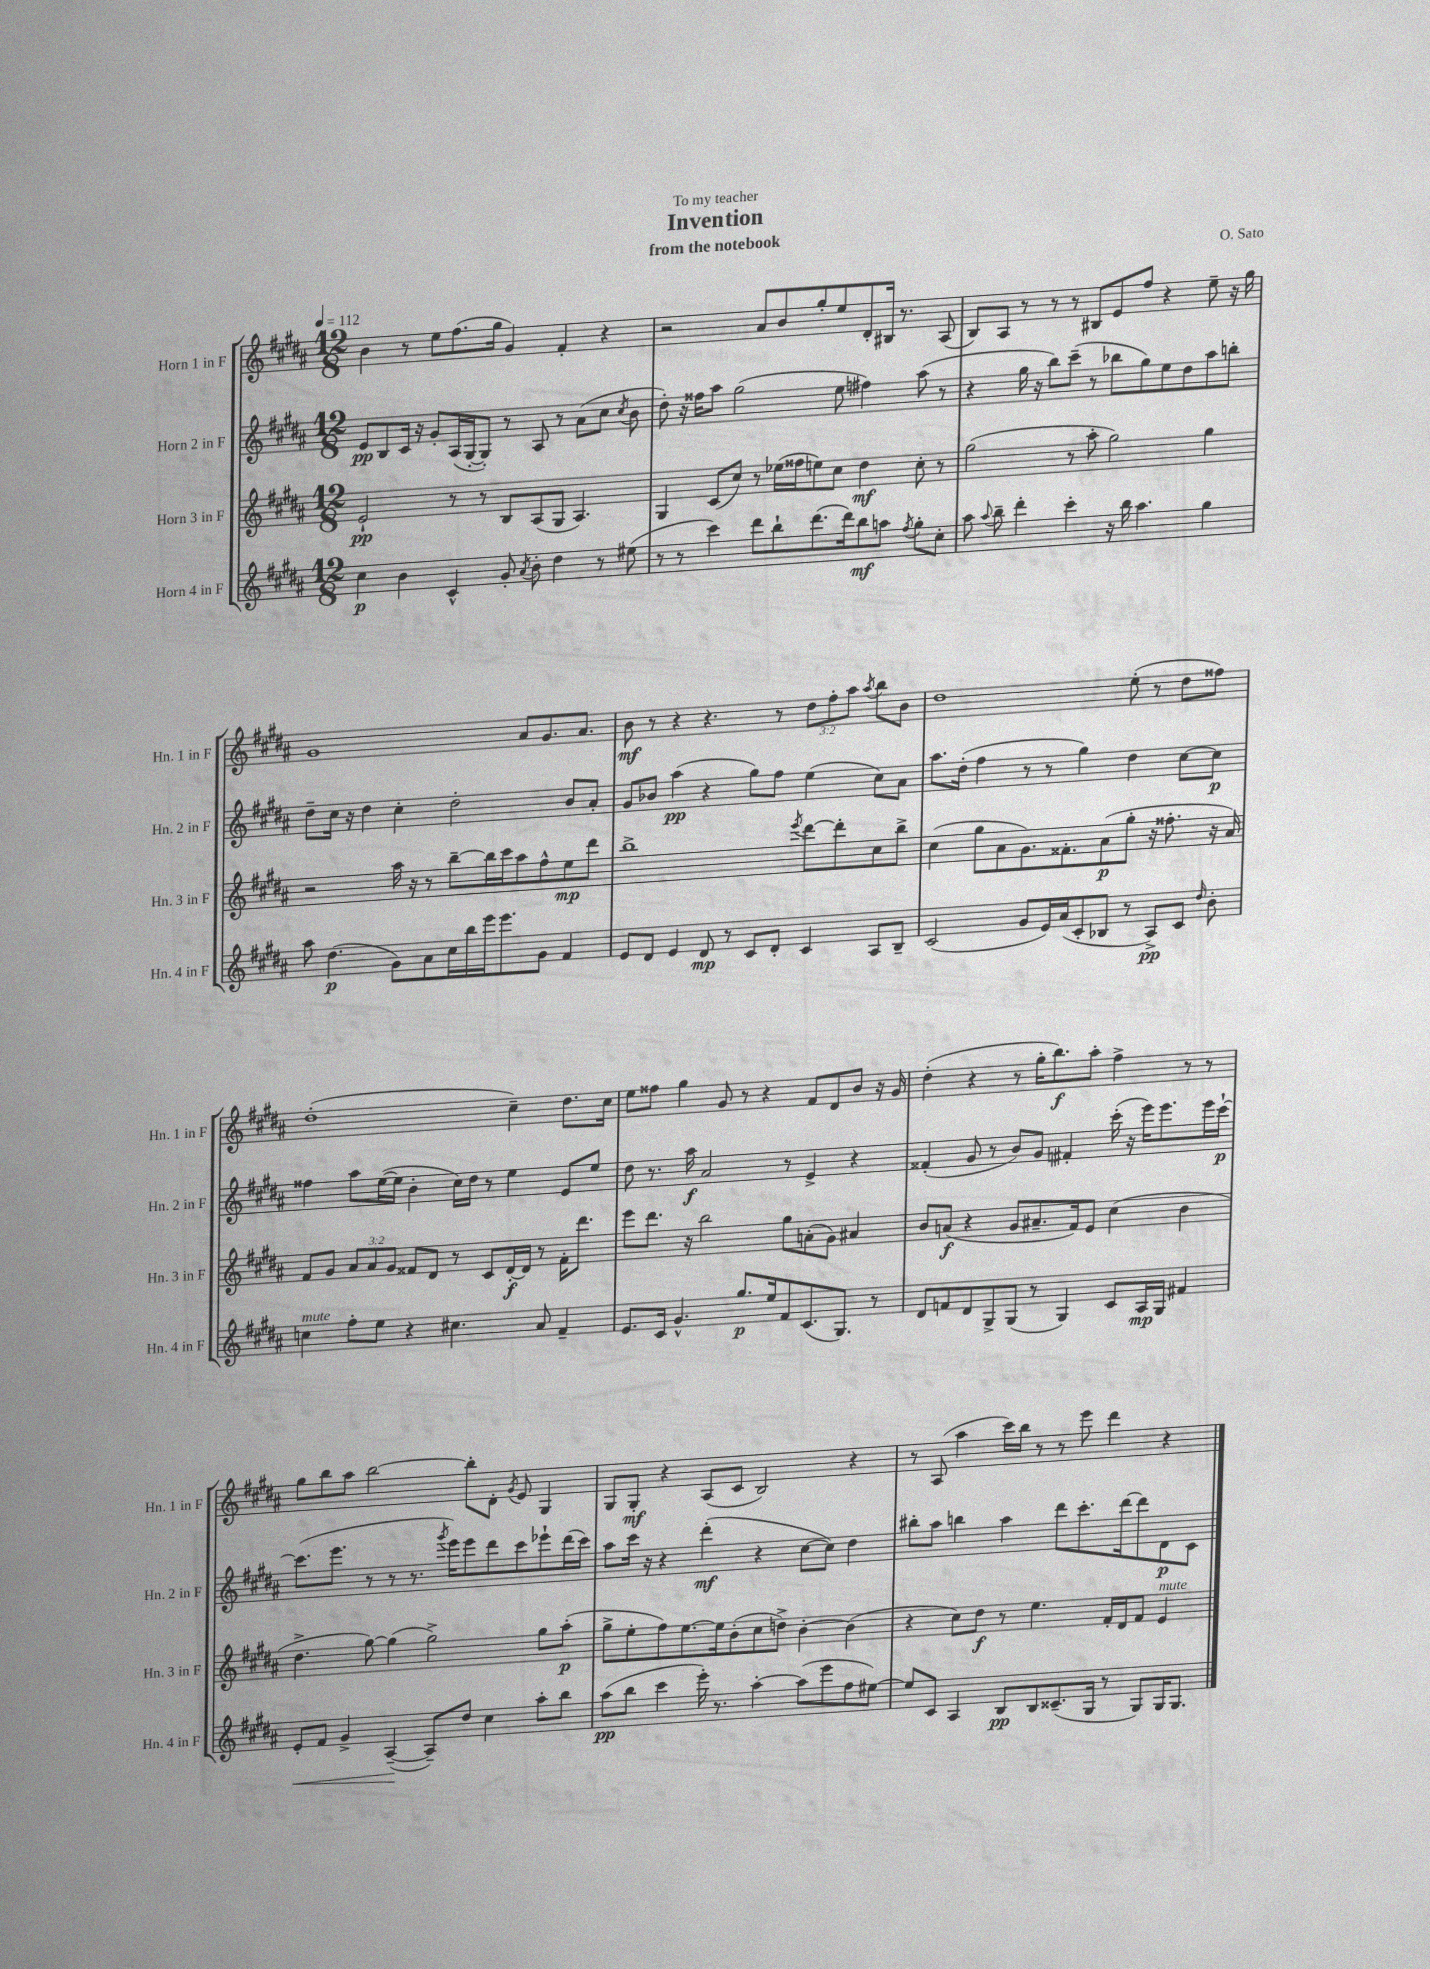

**kern	**dynam	**kern	**dynam	**kern	**dynam	**kern	**dynam
*part4	*part4	*part3	*part3	*part2	*part2	*part1	*part1
*staff4	*staff4	*staff3	*staff3	*staff2	*staff2	*staff1	*staff1
*I"Horn 4 in F	*	*I"Horn 3 in F	*	*I"Horn 2 in F	*	*I"Horn 1 in F	*
*I'Hn. 4 in F	*	*I'Hn. 3 in F	*	*I'Hn. 2 in F	*	*I'Hn. 1 in F	*
*clefG2	*	*clefG2	*	*clefG2	*	*clefG2	*
*k[f#c#g#d#a#]	*	*k[f#c#g#d#a#]	*	*k[f#c#g#d#a#]	*	*k[f#c#g#d#a#]	*
*M12/8	*	*M12/8	*	*M12/8	*	*M12/8	*
*MM112	*	*MM112	*	*MM112	*	*MM112	*
=1	=1	=1	=1	=1	=1	=1	=1
4cc#\	p	2e`/	pp	8e/L	pp	4b\	.
.	.	.	.	8B/	.	.	.
4b\	.	.	.	16c#/Jk	.	8r	.
.	.	.	.	16r	.	.	.
.	.	.	.	8g#'/L	.	8ee\L	.
4c#^^/	.	8r	.	(16A#/L	.	(8.ff#\	.
.	.	.	.	[16G#'/J	.	.	.
.	.	8r	.	8G#'/J])	.	.	.
.	.	.	.	.	.	16gg#\Jk	.
8g#'/	.	8B/L	.	8r	.	4g#/)	.
8qa#/	.	.	.	.	.	.	.
8b'\	.	(8A#/	.	8A#/	.	.	.
4dd#\	.	8G#/J	.	8r	.	4f#'/	.
.	.	4.A#/)	.	(8a#\L	.	.	.
8r	.	.	.	8cc#\J	.	4r	.
.	.	.	.	8qcc#/	.	.	.
(8ee#X\	.	.	.	8b\	.	.	.
=2	=2	=2	=2	=2	=2	=2	=2
8r	.	4G#/	.	8dd#'\)	.	2r	.
8r	.	.	.	16r	.	.	.
.	.	.	.	16ff##X\KL	.	.	.
4ccc#\)	.	(8c#/L	.	8aa#\J	.	.	.
.	.	8cc#/J)	.	(2gg#\	.	.	.
8ddd#\L	.	8r	.	.	.	8a#/L	.
8bb`\	.	(16ee-X\LL	.	.	.	8b/	.
.	.	16ff##X\J	.	.	.	.	.
(8.ddd#\	.	8een\)	.	.	.	8gg#'/	.
.	.	8cc#\J	.	8ee\	.	8ee/	.
16ddd#\k)	.	.	.	.	.	.	.
8bb\	mf	4dd#\	mf	4ff#X\)	.	8d#'/	.
8aan\J	.	.	.	.	.	16B#X/Jk	.
.	.	.	.	.	.	8.r	.
8qff#/	.	.	.	.	.	.	.
8gg#'\L	.	8cc#'\	.	(8aa#\	.	.	.
8cc#'\J	.	8r	.	8r	.	(8A#/	.
=3	=3	=3	=3	=3	=3	=3	=3
8aa#\	.	(2gg#\	.	4r	.	8B/L)	.
8qqaa#/	.	.	.	.	.	.	.
8bb~\	.	.	.	.	.	8A#/J	.
4ddd#'\	.	.	.	16gg#\	.	8r	.
.	.	.	.	16r	.	.	.
.	.	.	.	8bb\L)	.	8r	.
4ccc#'\	.	8r	.	(8ccc#~\J	.	8r	.
.	.	8aa#'\	.	8r	.	8B#X/L	.
16r	.	2gg#\)	.	8bb-X\L	.	8e/	.
16bb\	.	.	.	.	.	.	.
4.aa#\	.	.	.	8gg#\)	.	8ff#/J	.
.	.	.	.	8ee\	.	4r	.
.	.	.	.	8dd#\	.	.	.
4gg#\	.	4gg#\	.	8aa#\	.	8ee~\	.
.	.	.	.	8bbn'\J	.	16r	.
.	.	.	.	.	.	16gg#\	.
!!LO:LB:g=z
=4	=4	=4	=4	=4	=4	=4	=4
8aa#\	.	2r	.	8dd#~\L	.	1g#	.
(4.dd#\	p	.	.	16cc#\Jk	.	.	.
.	.	.	.	16r	.	.	.
.	.	.	.	4dd#\	.	.	.
8g#\L)	.	16aa#\	.	4cc#'\	.	.	.
.	.	16r	.	.	.	.	.
8a#\	.	8r	.	.	.	.	.
16cc#\L	.	[8bb~\L	.	2dd#'\	.	.	.
16bb\	.	.	.	.	.	.	.
16eee\J	.	16bb\L]	.	.	.	.	.
8.eee\	.	16ccc#\J	.	.	.	.	.
.	.	8aa#\	.	.	.	8a#/L	.
8g#\J	.	8ff#^^\	.	.	.	8.g#/	.
4f#/	.	8ee\	mp	8b/L	.	.	.
.	.	.	.	.	.	8.a#/J	.
.	.	8ddd#\J	.	8a#'/J	.	.	.
=5	=5	=5	=5	=5	=5	=5	=5
8e/L	.	1bb^	.	8g#/L	.	8b\	mf
8d#/J	.	.	.	8b-X/J	.	8r	.
4e/	.	.	.	(4aa#\	pp	4r	.
8d#/	mp	.	.	4r	.	4.r	.
8r	.	.	.	.	.	.	.
8c#/L	.	.	.	8gg#\L)	.	.	.
8d#'/J	.	.	.	8ff#\J	.	8r	.
.	.	8qeee/	.	.	.	.	.
4c#/	.	[8ddd#\L	.	(4ee\	.	12dd#\L	.
.	.	.	.	.	.	12ff#'\	.
.	.	8ddd#'\]	.	.	.	.	.
.	.	.	.	.	.	12aa#\J	.
.	.	.	.	.	.	8qaa#/	.
8A#/L	.	8cc#\	.	8cc#\L)	.	8bb\L	.
8B~/J	.	8bb^\J	.	8a#\J	.	8b\J	.
=6	=6	=6	=6	=6	=6	=6	=6
(2c#/	.	(4cc#\	.	8.aa#\L	.	1dd#	.
.	.	.	.	(16dd#'\Jk	.	.	.
.	.	8gg#\L	.	4ff#\	.	.	.
.	.	8a#\	.	.	.	.	.
8g#/L	.	8.g#\)	.	8r	.	.	.
16e/L)	.	.	.	8r	.	.	.
(16a#/J	.	8.f##X'\	.	.	.	.	.
8c#'/	.	.	.	4gg#\)	.	.	.
8B-X/J	.	(8a#\	p	.	.	.	.
8r	.	8gg#'\J	.	4dd#\	.	(8ee'\	.
8A#^/L)	pp	16r	.	.	.	8r	.
.	.	8.ff##X'\	.	.	.	.	.
8c#/J	.	.	.	[8cc#\L	.	8dd#\L	.
16qqdd#/	.	.	.	.	.	.	.
8b'\	.	16r	.	8cc#\J]	p	8ff##X\J)	.
.	.	16a#/)	.	.	.	.	.
!!LO:LB:g=z
=7	=7	=7	=7	=7	=7	=7	=7
!LO:TX:a:i:t=mute	!	!	!	!	!	!	!
4ccn\	.	8f#/L	.	4ff##X\	.	(1dd#'	.
.	.	8g#/J	.	.	.	.	.
8ff#'\L	.	12a#/L	.	8aa#\L	.	.	.
.	.	12a#/	.	.	.	.	.
8ee\J	.	.	.	([16ee\L	.	.	.
.	.	12g#/J	.	.	.	.	.
.	.	.	.	16ee\JJ]	.	.	.
4r	.	8f##X/L	.	4b'\	.	.	.
.	.	8d#/J	.	.	.	.	.
4.cc#X\	.	8r	.	16cc#\LL)	.	.	.
.	.	.	.	16dd#\JJ	.	.	.
.	.	8c#/L	.	8r	.	.	.
.	.	[16d#'/L	f	4ee\	.	4cc#~\)	.
.	.	16d#/JJ]	.	.	.	.	.
8a#/	.	8r	.	.	.	.	.
4f#~/	.	16f##'\KL	.	8e/L	.	8.dd#\L	.
.	.	8.ddd#\J	.	.	.	.	.
.	.	.	.	8ee/J	.	.	.
.	.	.	.	.	.	16cc#\Jk	.
=8	=8	=8	=8	=8	=8	=8	=8
8.e/L	.	8eee\L	.	8dd#\	.	8ee\L	.
.	.	8.ddd#\J	.	8.r	.	8ff##X\J	.
16c#/Jk	.	.	.	.	.	.	.
4.g#^^/	.	.	.	.	.	4gg#\	.
.	.	16r	.	16aa#\	f	.	.
.	.	2bb\	.	2a#/	.	.	.
.	.	.	.	.	.	8g#/	.
8.gg#/L	p	.	.	.	.	8r	.
.	.	.	.	.	.	4r	.
16ee/k	.	.	.	.	.	.	.
8f#/	.	8gg#\L	.	8r	.	.	.
(8.c#/	.	(8an'\	.	4e^/	.	8f#/L	.
.	.	8g#\J)	.	.	.	8d#/	.
8.G#/J)	.	.	.	.	.	.	.
.	.	4a#X/	.	4r	.	8b/J	.
8r	.	.	.	.	.	16r	.
.	.	.	.	.	.	16g#/	.
=9	=9	=9	=9	=9	=9	=9	=9
8d#/L	.	8b/L	.	(4f##X'/	.	(4dd#'\	.
8fn/	.	(8an/J	f	.	.	.	.
8d#/	.	4r	.	8g#/	.	4r	.
8G#^/	.	.	.	8r	.	.	.
(8G#/J	.	8g#/L	.	8b/L)	.	8r	.
8r	.	8.a#X~/	.	8g#/J	.	16gg#'\KL	.
.	.	.	.	.	.	8.bb\)	f
4G#/)	.	.	.	4f#X'/	.	.	.
.	.	16f#/k)	.	.	.	.	.
.	.	8e/J	.	.	.	8aa#'\J	.
8c#/L	.	(4cc#\	.	(16ccc#'\	.	4ff#^\	.
.	.	.	.	16r	.	.	.
16A#/L	mp	.	.	16eee\KL)	.	.	.
16G#/JJ	.	.	.	8.eee\	.	.	.
4f#X/	.	4b\	.	.	.	8r	.
.	.	.	.	16eee\L	.	8r	.
.	.	.	.	[16ccc#`\JJ	p	.	.
!!LO:LB:g=z
=10	=10	=10	=10	=10	=10	=10	=10
!	!LO:HP:b	!	!	!	!	!	!
8e'/L	<	4.dd#^\	.	(8.ccc#\L]	.	8gg#\L	.
8f#/J	.	.	.	.	.	8bb\	.
.	.	.	.	8.eee\J	.	.	.
4g#^/	.	.	.	.	.	8aa#\J	.
.	.	[8gg#\)	.	8r	.	[2bb\	.
([4A#~/	.	(4gg#\]	.	8r	.	.	.
.	.	.	.	8.r	.	.	.
8A#~/L])	[	2gg#^\)	.	.	.	.	.
.	.	.	.	8qggg#/	.	.	.
.	.	.	.	16eee\KL)	.	.	.
8dd#/J	.	.	.	8eee\	.	8bb'\L]	.
4cc#\	.	.	.	8ddd#\	.	8d#'\J	.
.	.	.	.	.	.	8qg#/	.
.	.	.	.	8ccc#\	.	8e/	.
8aa#'\L	.	8gg#\L	.	8eee-X`\	.	4G#/	.
8bb\J	.	(8aa#'\J	p	(16ddd#\L	.	.	.
.	.	.	.	16ccc#\JJ)	.	.	.
=11	=11	=11	=11	=11	=11	=11	=11
(8aa#\L	pp	8gg#^\L	.	8aa#\L	.	8G#/L	.
8bb\J	.	8ee'\	.	16ccc#\Jk	.	8G#'/J	mf
.	.	.	.	16r	.	.	.
4ccc#\	.	8ff#\)	.	4r	.	4r	.
.	.	[8.ee\	.	.	.	.	.
16eee'\)	.	.	.	(4ddd#'\	mf	(8A#/L	.
8.r	.	16ee\k]	.	.	.	.	.
.	.	(8b'\	.	.	.	8c#/J	.
[4aa#'\	.	8cc#\	.	4r	.	2B/)	.
.	.	8ddn^\J)	.	.	.	.	.
(8aa#\L]	.	[4b'\	.	[8cc#\L	.	.	.
8eee\	.	.	.	8cc#\J])	.	.	.
8ff#\	.	(4b\]	.	4dd#\	.	4r	.
[8ee#X\J)	.	.	.	.	.	.	.
=12	=12	=12	=12	=12	=12	=12	=12
8ee#/L]	.	4r	.	8bb#X'\L	.	8r	.
8c#/J	.	.	.	8aa#\J	.	(8A#/	.
4A#/	.	8cc#\L)	.	4bbn\	.	4aa#\	.
.	.	8dd#\J	f	.	.	.	.
8B/L	pp	8r	.	4aa#\	.	16ccc#\LL)	.
.	.	.	.	.	.	16bb\JJ	.
8B/	.	4.ee\	.	.	.	8r	.
(8.c##X~/	.	.	.	8ddd#\L	.	8r	.
.	.	.	.	8.ccc#'\	.	8eee\	.
16G#/Jk	.	.	.	.	.	.	.
8r	.	16f#'/LL	.	.	.	4ddd#\	.
.	.	16d#/J	.	[16ddd#\k	.	.	.
8G#/L)	.	8f#/J	.	8ddd#\]	.	.	.
!	!	!LO:TX:a:i:t=mute	!	!	!	!	!
16G#/K	.	4e/	.	8d#\	p	4r	.
8.G#/J	.	.	.	.	.	.	.
.	.	.	.	8c#\J	.	.	.
==	==	==	==	==	==	==	==
*-	*-	*-	*-	*-	*-	*-	*-
